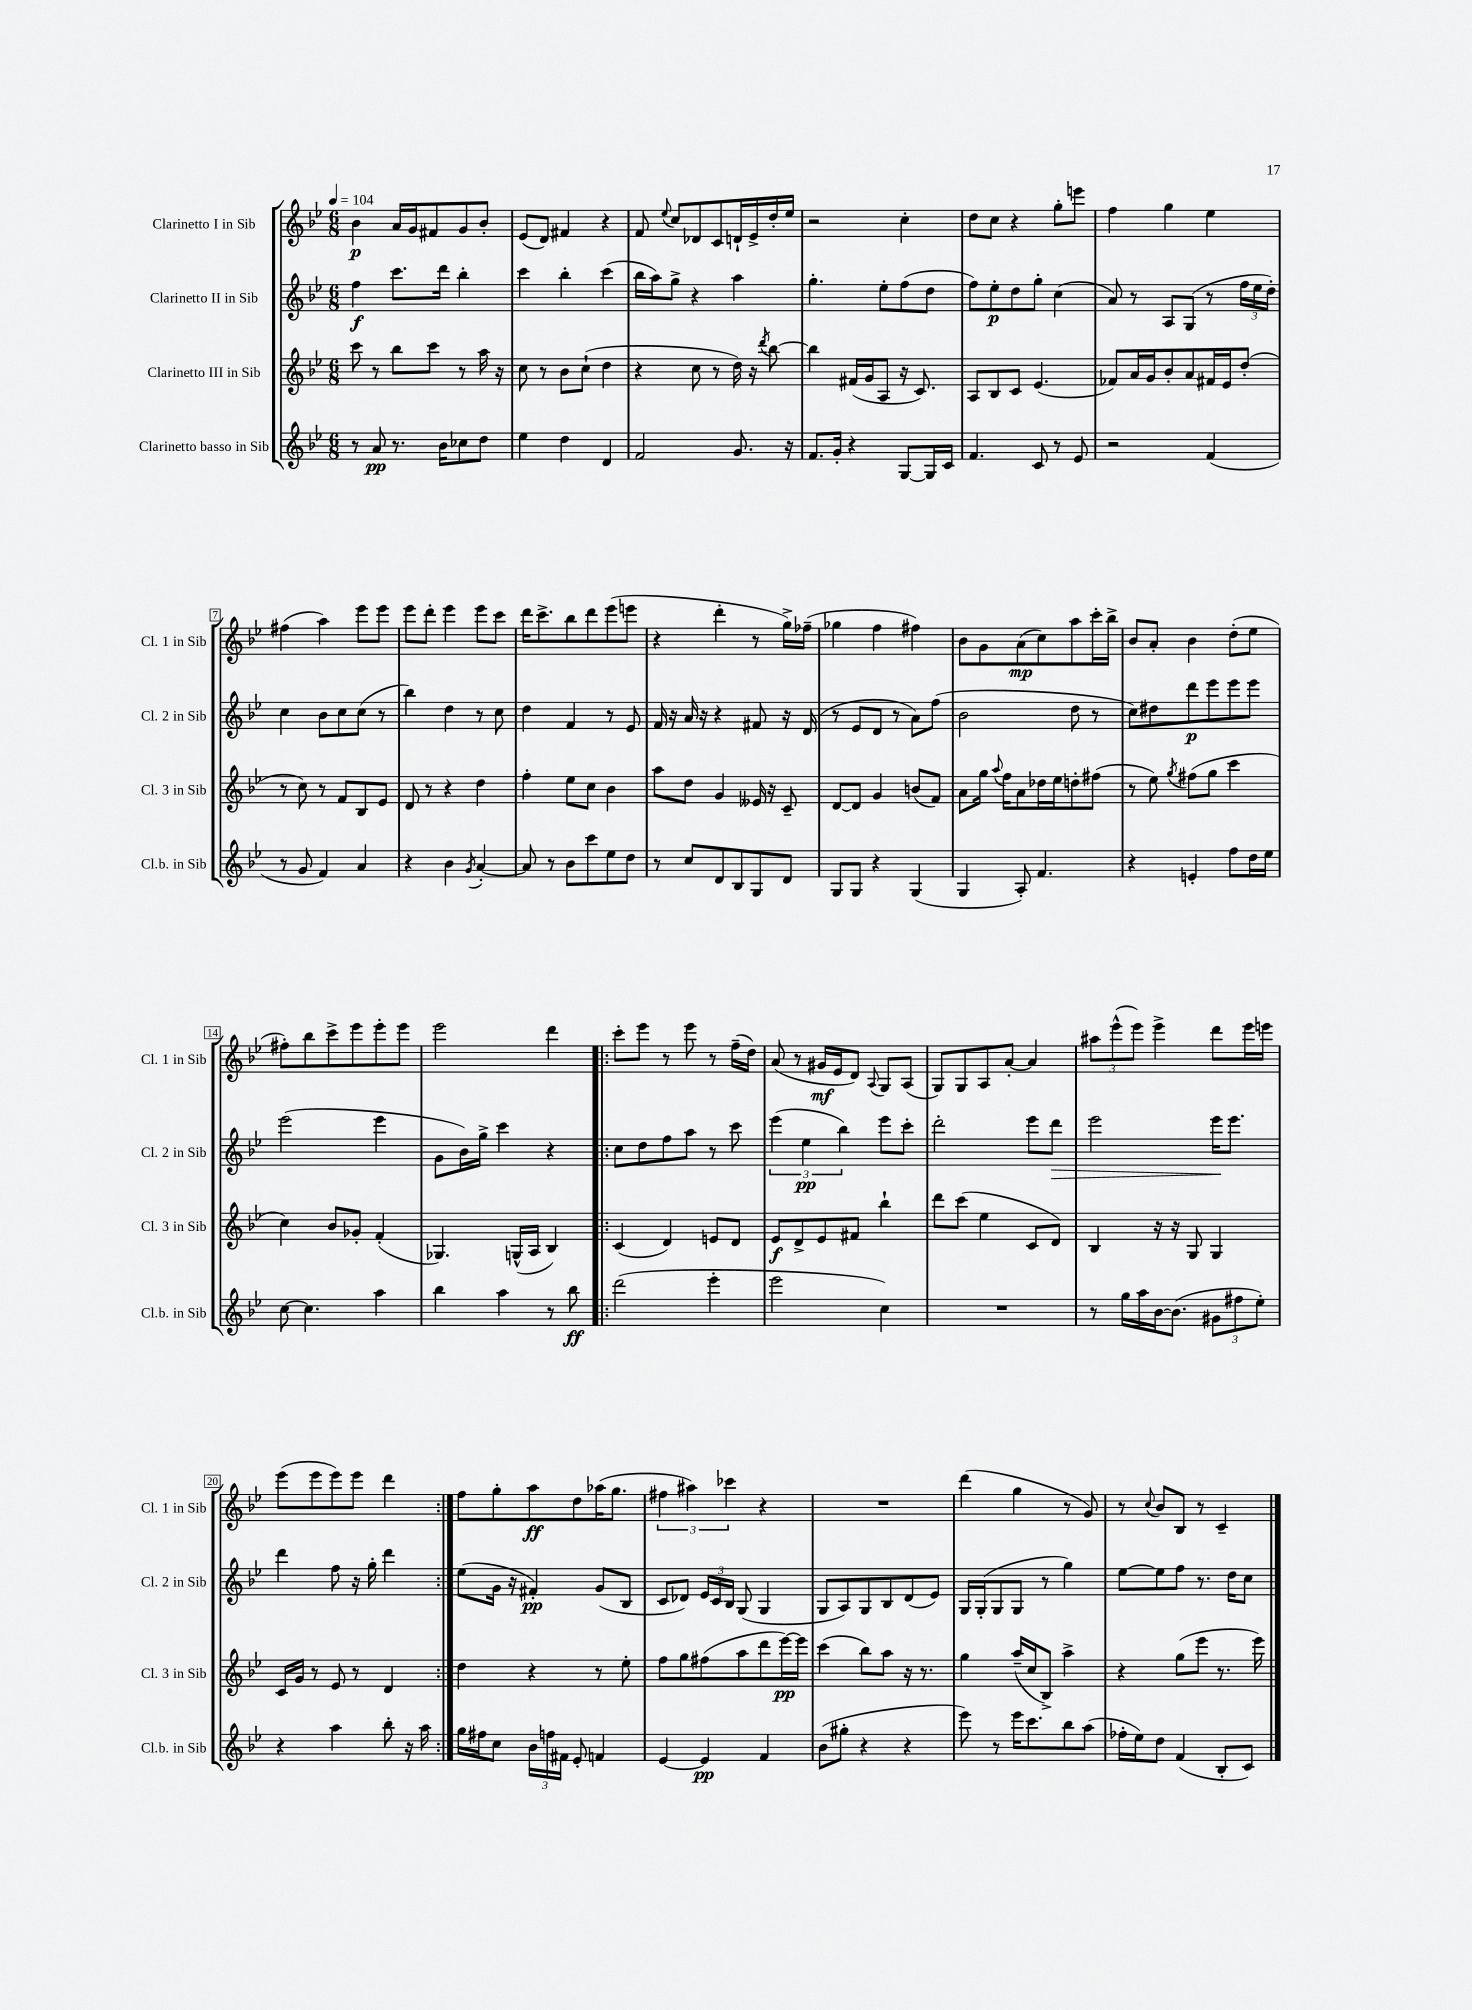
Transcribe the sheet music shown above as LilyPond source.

<<
\new StaffGroup <<
\new Staff = "s0" \with { instrumentName = "Clarinetto I in Sib" shortInstrumentName = "Cl. 1 in Sib" } {
    \clef treble \key bes \major \numericTimeSignature \time 6/8 \tempo 4 = 104
    \autoBeamOff bes'4\p a'16[ g'16 fis'8 g'8 bes'8]-. |
    ees'8[( d'8]) fis'4 r4 |
    f'8 \appoggiatura { ees''8 } c''8[ des'8 c'8 d'16-! ees'16-> d''16-. ees''16] |
    r2 c''4-. |
    d''8[ c''8] r4 g''8[-. e'''8] |
    f''4 g''4 ees''4 |
    fis''4( a''4) ees'''8[ ees'''8] |
    ees'''8[ d'''8]-. ees'''4 ees'''8[ c'''8] |
    d'''16[ c'''8.-> bes''8 d'''8 ees'''8( e'''8] |
    r4 d'''4-. r8 g''16[->) fes''16]--( |
    ges''4 f''4 fis''4) |
    bes'8[ g'8 a'8\mp( c''8) a''8 c'''16-. bes''16]-> |
    bes'8[ a'8]-. bes'4 d''8[-.( ees''8] |
    fis''8[-.) bes''8 c'''8-> ees'''8 ees'''8-. ees'''8] |
    ees'''2 d'''4 |
    \repeat volta 2 { c'''8[-. ees'''8] r8 ees'''8 r8 f''16[--( d''16]) |
    a'8( r8 gis'16[\mf ees'16 d'8]) \appoggiatura { a8 } g8[ a8]( |
    g8[) g8 a8 a'8]~-. a'4 |
    \tuplet 3/2 { ais''8[ ees'''8-^( ees'''8]) } ees'''4-> d'''8[ ees'''16 e'''16] |
    ees'''8[( ees'''8 ees'''8) ees'''8] d'''4 | }
    f''8[ g''8-. a''8\ff d''8 aes''16( g''8.] |
    \tuplet 3/2 { fis''4 ais''4) ces'''4 } r4 |
    R2. |
    d'''4( g''4 r8 g'8) |
    r8 \appoggiatura { c''8 } bes'8[ bes8] r8 c'4-- \bar "|." |
}
\new Staff = "s1" \with { instrumentName = "Clarinetto II in Sib" shortInstrumentName = "Cl. 2 in Sib" } {
    \clef treble \key bes \major \numericTimeSignature \time 6/8
    \autoBeamOff f''4\f c'''8.[ d'''16] bes''4-. |
    c'''4 bes''4-. c'''4( |
    bes''16[ a''16) g''8]-> r4 a''4 |
    g''4.-. ees''8[-. f''8( d''8] |
    f''8[) ees''8-.\p d''8 g''8]-. c''4( |
    a'8) r8 a8[ g8]( r8 \tuplet 3/2 { f''16[ ees''16 d''16]-.) } |
    c''4 bes'8[ c''8 c''8]( r8 |
    bes''4) d''4 r8 c''8 |
    d''4 f'4 r8 ees'8 |
    f'16 r16 a'16 r16 r4 fis'8 r16 d'16( |
    r8 ees'8[ d'8] r8 a'8[) f''8]( |
    bes'2 d''8 r8 |
    c''8[) dis''8 d'''8\p ees'''8 ees'''8 ees'''8] |
    ees'''2( ees'''4 |
    g'8[ bes'16) g''16]-> c'''4 r4 |
    \repeat volta 2 { c''8[ d''8 f''8 a''8] r8 c'''8 |
    \tuplet 3/2 { ees'''4( ees''4\pp bes''4) } ees'''8[ c'''8]-. |
    d'''2-. ees'''8[ d'''8]\> |
    ees'''2 ees'''16[\! ees'''8.] |
    d'''4 f''8 r16 g''16-. d'''4 | }
    ees''8[( g'16] r16 fis'4-.\pp) g'8[( bes8] |
    c'8[ des'8]) \tuplet 3/2 { ees'16[ c'16 bes16] } g8( g4 |
    g8[ a8) g8 bes8 d'8( ees'8]) |
    g16[ g16-.( g8 g8] r8 g''4) |
    ees''8[~ ees''8 f''8] r8. d''16[ c''8] \bar "|." |
}
\new Staff = "s2" \with { instrumentName = "Clarinetto III in Sib" shortInstrumentName = "Cl. 3 in Sib" } {
    \clef treble \key bes \major \numericTimeSignature \time 6/8
    \autoBeamOff c'''8 r8 bes''8[ c'''8] r8 a''16 r16 |
    c''8 r8 bes'8[ c''8]-!( d''4 |
    r4 c''8 r8 d''16) r16 \acciaccatura { d'''8 } bes''8~ |
    bes''4 fis'16[( g'16 a8] r16 c'8.) |
    a8[ bes8 c'8] ees'4.( |
    fes'8[) a'16 g'16 bes'8-. a'8 fis'16 ees'16 d''8]-.( |
    r8 c''8) r8 f'8[ bes8 ees'8] |
    d'8 r8 r4 d''4 |
    f''4-. ees''8[ c''8] bes'4 |
    a''8[ d''8] g'4 eeses'16 r16 c'8-- |
    d'8[~ d'8] g'4 b'8[( f'8]) |
    a'8[ g''16] \appoggiatura { a''8 } f''16[ a'8 des''16 ees''16 d''8-. fis''8]( |
    r8 ees''8) \acciaccatura { g''8 } fis''8[( g''8] c'''4 |
    c''4) bes'8[ ges'8]-. f'4-.( |
    ges4.) g16[-^( a16] bes4) |
    \repeat volta 2 { c'4( d'4) e'8[ d'8] |
    ees'8[\f d'8-> ees'8 fis'8] bes''4-! |
    d'''8[ c'''8]( ees''4 c'8[ d'8]) |
    bes4 r16 r16 g8 g4 |
    c'16[ g'16] r8 ees'8 r8 d'4 | }
    d''4 r4 r8 ees''8-. |
    f''8[ g''8 fis''8( a''8 d'''8 ees'''16~\pp) ees'''16] |
    c'''4( bes''8[) a''8] r16 r8. |
    g''4 a''16[--( c''16 bes8]->) a''4-> |
    r4 g''8[( ees'''8] r8. ees'''16) \bar "|." |
}
\new Staff = "s3" \with { instrumentName = "Clarinetto basso in Sib" shortInstrumentName = "Cl.b. in Sib" } {
    \clef treble \key bes \major \numericTimeSignature \time 6/8
    \autoBeamOff r8 a'8\pp r8. bes'16[ ces''8 d''8] |
    ees''4 d''4 d'4 |
    f'2 g'8. r16 |
    f'8.[ g'16]-. r4 g8[~ g16 c'16] |
    f'4. c'8 r8 ees'8 |
    r2 f'4( |
    r8 g'8 f'4) a'4 |
    r4 bes'4 \acciaccatura { g'8 } a'4~-. |
    a'8 r8 bes'8[ c'''8 ees''8 d''8] |
    r8 c''8[ d'8 bes8 g8 d'8] |
    g8[ g8] r4 g4( |
    g4 a8-.) f'4. |
    r4 e'4-. f''8[ d''16 ees''16] |
    c''8~ c''4. a''4 |
    bes''4 a''4 r8 bes''8\ff |
    \repeat volta 2 { d'''2( ees'''4-. |
    ees'''2 c''4) |
    R2. |
    r8 g''16[ a''16 bes'16~ bes'8.]( \tuplet 3/2 { gis'8[ fis''8 ees''8]-.) } |
    r4 a''4 bes''8-. r16 a''16 | }
    g''16[ fis''16 c''8] \tuplet 3/2 { bes'16[ f''16 fis'16] } ees'8-. f'4 |
    ees'4~ ees'4\pp f'4 |
    bes'8[( gis''8]-. r4 r4 |
    ees'''8) r8 ees'''16[ c'''8. bes''8 a''8]( |
    fes''16[-. ees''16) d''8] f'4( bes8[-. c'8]) \bar "|." |
}
>>
>>
\layout { \context { \Score \override BarNumber.stencil = #(make-stencil-boxer 0.1 0.3 ly:text-interface::print) } }
